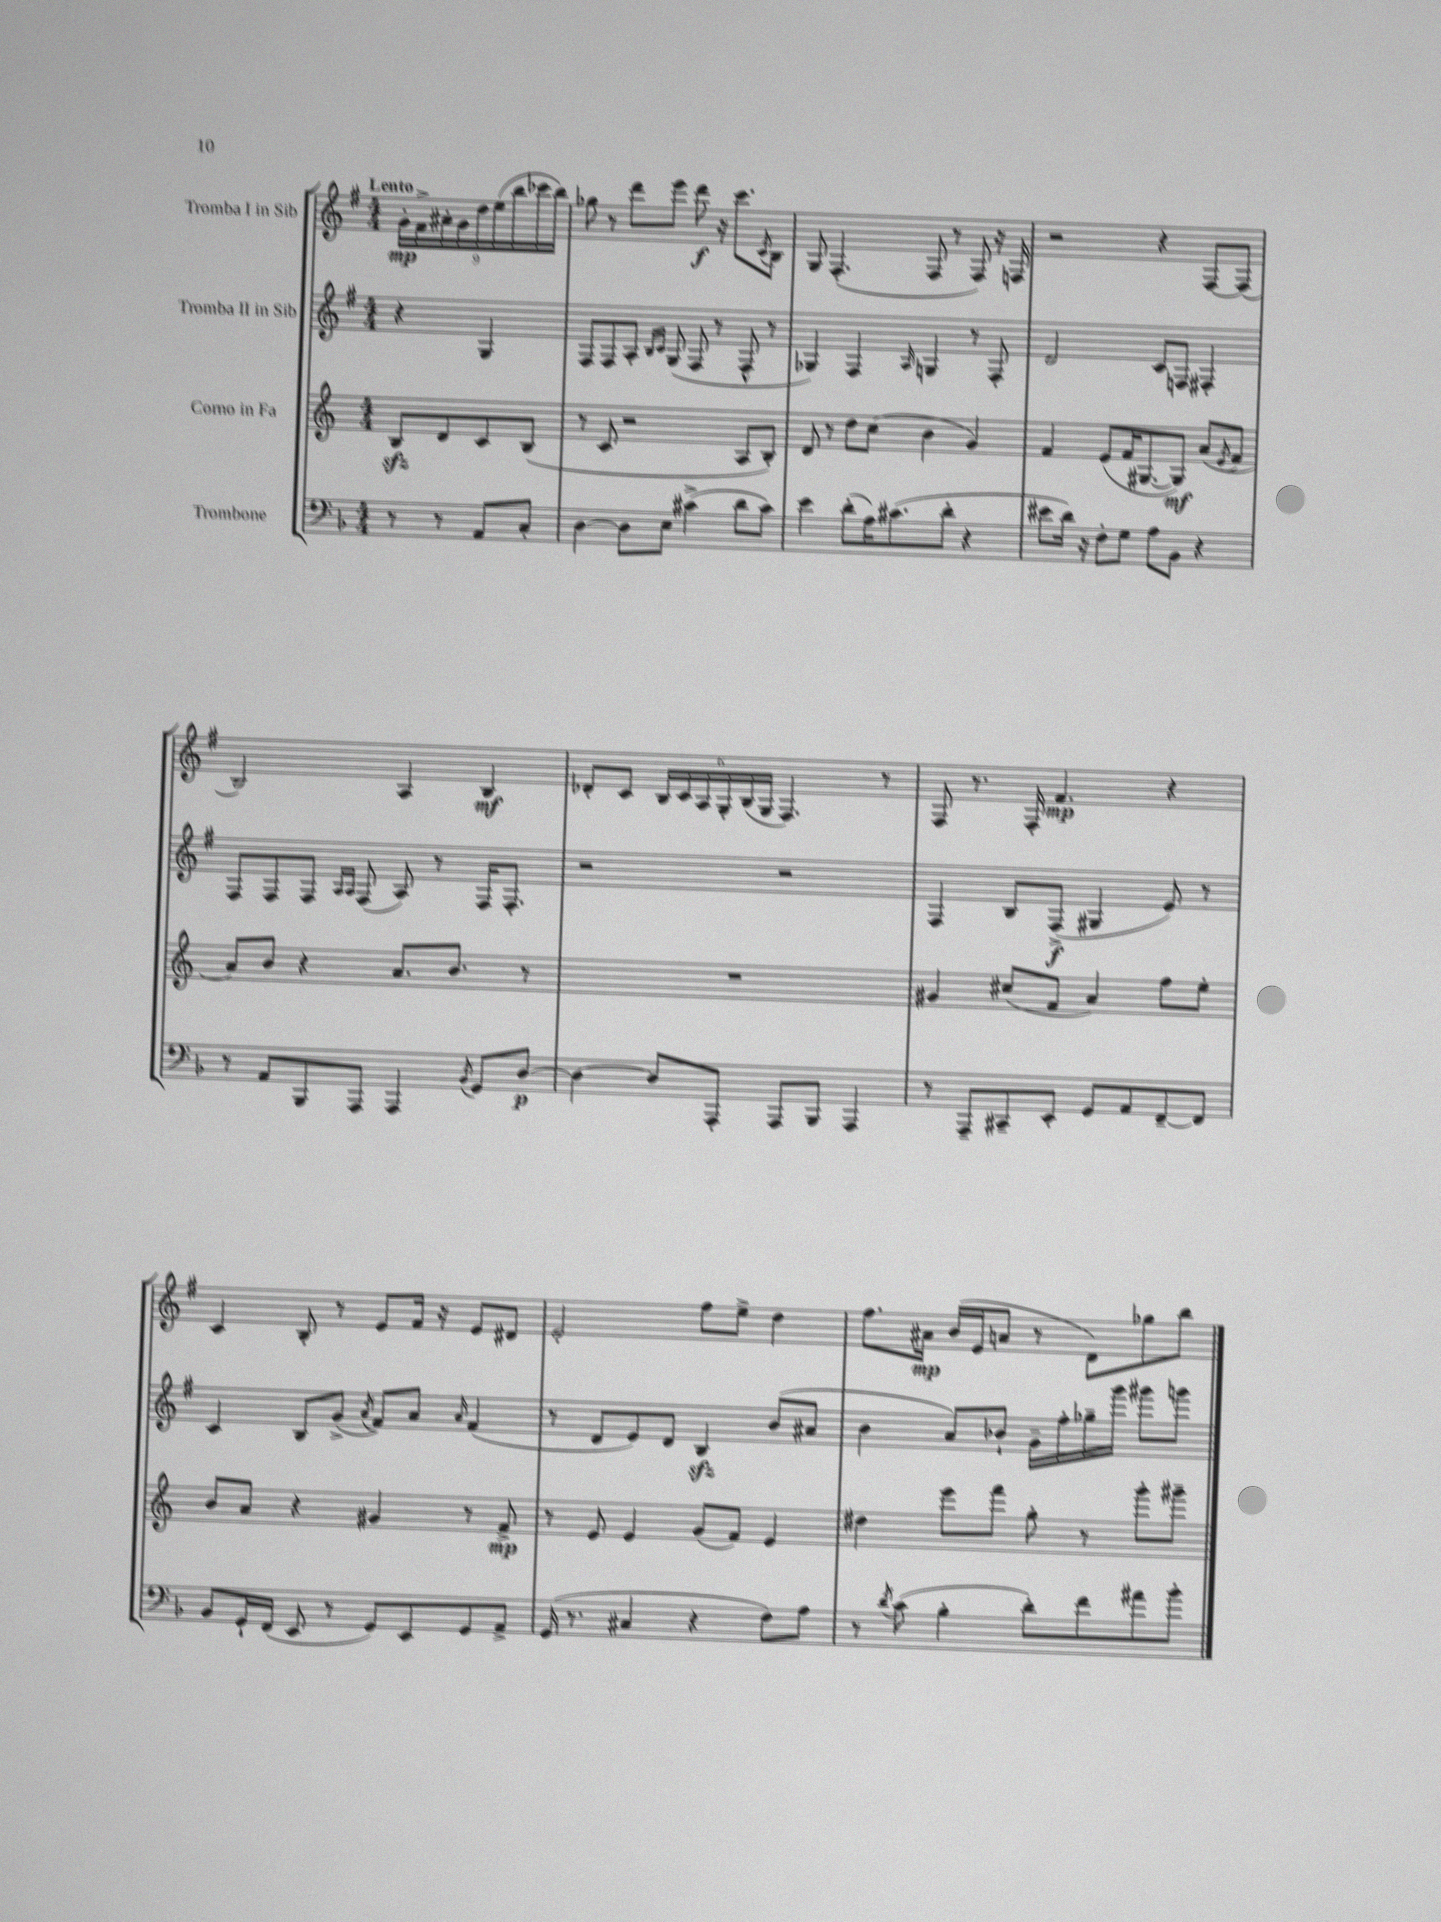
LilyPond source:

<<
\new StaffGroup <<
\new Staff = "s0" \with { instrumentName = "Tromba I in Sib" } {
    \clef treble \key g \major \numericTimeSignature \time 4/4 \partial 2 \tempo "Lento"
    \tuplet 9/8 { g'16-.\mp fis'16-> ais'16-. g'16 d''16 e''16( b''16 ces'''16 b''16) } |
    ges''8 r8 d'''8 e'''8 d'''8\f r16 c'''8. \acciaccatura { c'8 } b8 |
    g8 fis4.-.( fis8 r8 fis8) r16 f16 |
    r2 r4 fis8~ fis8( |
    b2) a4 b4\mf |
    des'8-. c'8 \tuplet 6/4 { b16 c'16 a16 g16-. b16( g16 } fis4.) r8 |
    fis8 r8. fis16-. fis'4.\mp r4 |
    c'4 b8-. r8 e'8 fis'16 r16 e'8 dis'8 |
    e'2-. fis''8 e''8-> d''4 |
    fis''8. ais'16\mp b'16( e'16 a'8 r8 d'8) ges''8 b''8 \bar "|." |
}
\new Staff = "s1" \with { instrumentName = "Tromba II in Sib" } {
    \clef treble \key g \major \numericTimeSignature \time 4/4 \partial 2
    r4 g4 |
    fis8 fis8 a8-. \grace { b16 c'16 } g8( fis8 r8 fis8-^ r8 |
    ges4) fis4 \grace { a16 } g4 r8 fis8-. |
    d'2 c'8 f8 fis4-. |
    fis8 fis8 fis8 \grace { a16 a16 } fis8( a8) r8 fis16 fis8.-. |
    r2 r2 |
    fis4 b8 fis8->\f( gis4 e'8) r8 |
    c'4 b8 g'8->( \acciaccatura { a'8 } fis'8) a'8 \grace { a'16 } fis'4( |
    r8 d'8 e'8) d'8 b4\sfz b'8( ais'8 |
    b'4 a'8) bes'8-! g'16-- fis''16-. ges''16-- g'''16 gis'''8 g'''8 \bar "|." |
}
\new Staff = "s2" \with { instrumentName = "Corno in Fa" } {
    \clef treble \key c \major \numericTimeSignature \time 4/4 \partial 2
    b8\sfz d'8 c'8 b8( |
    r8 c'8 r2 a8 b8-.) |
    d'8 r8 d''8 c''8( b'4 g'4) |
    f'4 e'8( f'16 gis8.~ gis8\mf) a'8( \acciaccatura { e'8 } f'8 |
    a'8) b'8 r4 a'8. b'8. r8 |
    R1 |
    gis'4 cis''8( f'8 a'4) f''8 e''8-. |
    b'8 a'8 r4 gis'4 r8 f'8->\mp |
    r8 e'8 e'4 g'8( f'8) e'4 |
    dis''4 e'''8 f'''8 g''8-. r8 g'''8-. gis'''8-- \bar "|." |
}
\new Staff = "s3" \with { instrumentName = "Trombone" } {
    \clef bass \key f \major \numericTimeSignature \time 4/4 \partial 2
    r8 r8 a,8 c8-. |
    d4~ d8 e8 cis'4->( d'8 cis'8) |
    e'4 d'8-.( a16) cis'8.( d'8-. r4 |
    eis'8 d'16) r16 f8-. g8 a8 bes,8 r4 |
    r8 a,8 bes,,8 a,,8 a,,4 \acciaccatura { bes,8 } g,8 d8~\p |
    d4~ d8 a,,8-. a,,8 bes,,8 a,,4 |
    r8 a,,8-- cis,8-- e,8-. g,8 a,8 f,8~-- f,8 |
    bes,8 g,16-! f,16( e,8 r8 g,8) e,8 g,8 a,8-> |
    g,16( r8. cis4 r4 f8) a8 |
    r8 \acciaccatura { d'8 } c'8( bes4-. d'8-.) f'8 ais'8 bes'8-. \bar "|." |
}
>>
>>
\layout { \context { \Score \remove "Bar_number_engraver" } }
